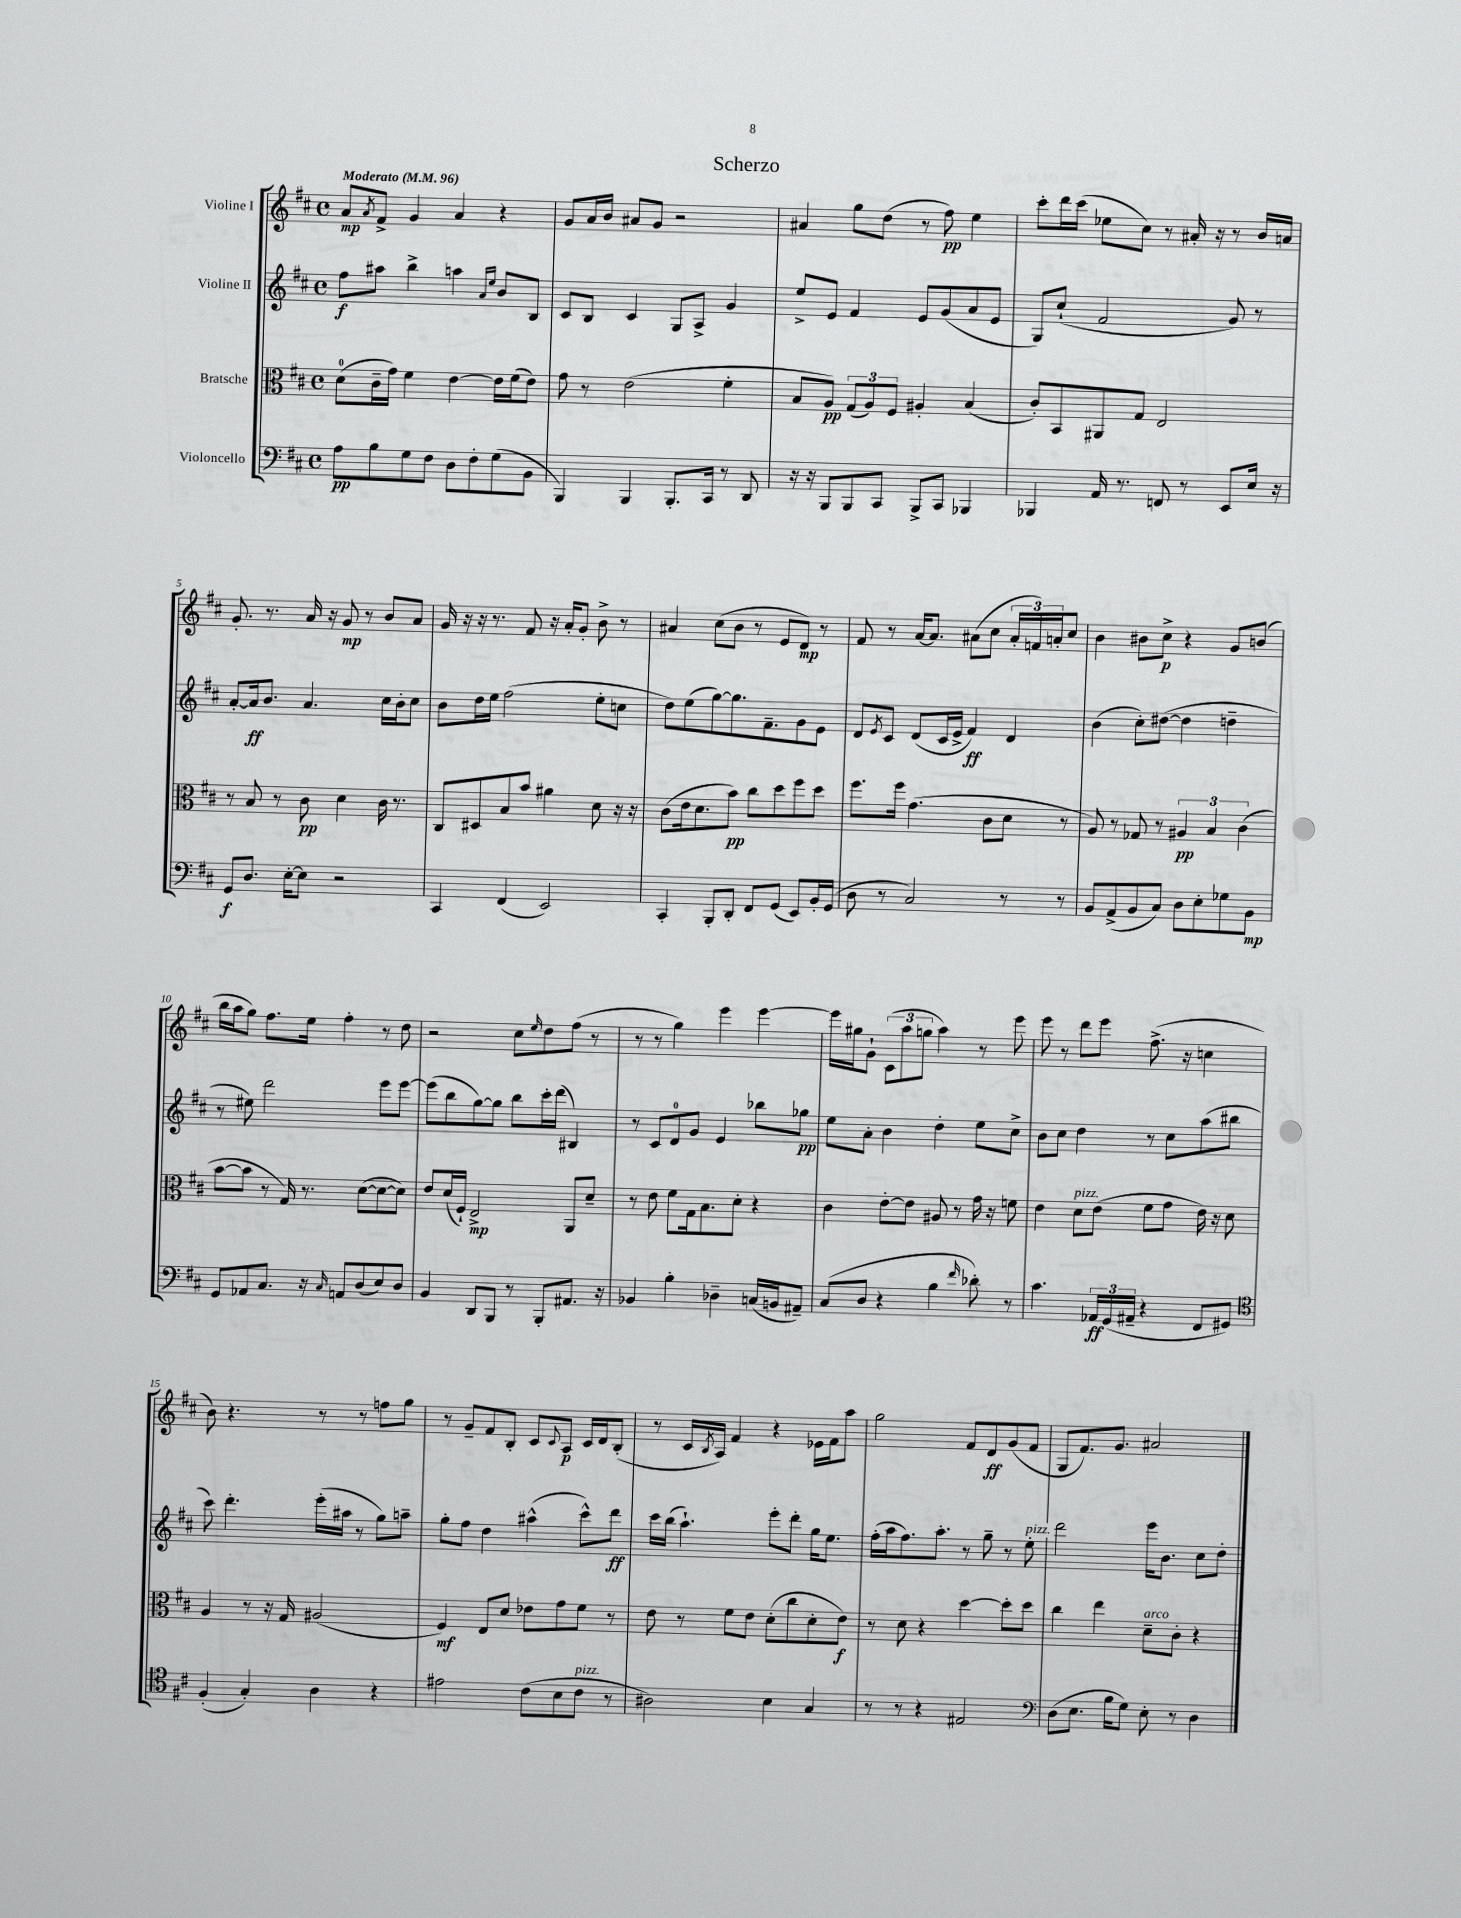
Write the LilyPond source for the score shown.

\header { title = "Scherzo" }
<<
\new StaffGroup <<
\new Staff = "s0" \with { instrumentName = "Violine I" } {
    \clef treble \key d \major \defaultTimeSignature \time 4/4 \tempo "Moderato" 4 = 96
    a'8\mp \acciaccatura { a'8 } fis'8-> g'4 a'4 r4 |
    g'8 a'16 b'16 ais'8 g'8 r2 |
    ais'4 g''8 d''8( r8 fis''8\pp) e''4 |
    cis'''8-. d'''16 cis'''16( ees''8 cis''8) r8 ais'16-. r16 r8 b'16 a'16 |
    g'8.-. r8. a'16 r16 g'8\mp r8 b'8 a'8 |
    g'16 r16 r16 r8. fis'8 r16 a'16-. g'8-. b'8-> r8 |
    ais'4 cis''8( b'8 r8 e'8 d'8\mp) r8 |
    fis'8 r8 a'16~ a'8. ais'8( cis''8 \tuplet 3/2 { ais'16-. f'16) a'16-. } cis''8 |
    b'4 bis'8 cis''8->\p r4 g'8 b'8( |
    b''16 a''16 g''8) fis''8. e''16 fis''4-. r8 d''8 |
    r2 cis''8 \grace { e''16 } d''8 fis''8( r8 |
    r8 r8 g''4) e'''4 e'''4~ |
    e'''16 gis''16 g'8-! \tuplet 3/2 { cis'8( a''8 g''8 } a''4) r8 e'''8 |
    e'''8 r8 d'''8 e'''8 fis''8.->( r16 c''4 |
    b'8) r4. r8 r8 f''8 g''8 |
    r8 g'8-- fis'8 b8-. cis'8 \appoggiatura { cis'8 } a8\p cis'16 d'16 b8-.( |
    r8 cis'16 \acciaccatura { b8 } a16) fis'4 r4 ees'16 fis'16 a''8 |
    g''2 fis'8 d'8\ff g'8( fis'8 |
    g8 fis'8.) g'8. ais'2 \bar "|." |
}
\new Staff = "s1" \with { instrumentName = "Violine II" } {
    \clef treble \key d \major \defaultTimeSignature \time 4/4
    fis''8\f ais''8 b''4-> a''4 \grace { a'16 e''16 } b'8 b8 |
    cis'8 b8 cis'4 g8 a8-> g'4 |
    e''8-> e'8 fis'4 e'8 g'8( a'8 e'8 |
    g8) cis''8-!( fis'2 g'8) r8 |
    a'8~-. a'16\ff b'8. a'4. cis''16 b'16-. cis''8 |
    b'8 d''16 e''16 fis''2( e''8-. c''8 |
    d''8) e''8( g''8~) g''8. fis'8.-- g'8 e'8 |
    d'8 \acciaccatura { e'8 } cis'8 d'8( cis'16 e'16-> fis'4\ff) d'4 |
    b'4( cis''8-.) dis''8~( dis''4 d''4-- |
    r8 eis''8) d'''2 e'''8 e'''8~ |
    e'''8( b''8 g''8~) g''8 b''8 cis'''16-. d'''16( bis4) |
    r8 cis'8 d'8-0 g'8 e'4 bes''8 ges''8\pp |
    e''8 a'8-. b'4 d''4-. e''8 cis''8-> |
    b'8 cis''8 d''4 r8 cis''8 a''8( bis''8 |
    cis'''8) d'''4.-. e'''16-.( ais''16 r8 g''8) a''8-- |
    g''8-. fis''8 d''4 ais''4-^( cis'''8-^) d'''8\ff |
    cis'''16 b''16( a''4.-!) e'''8-. d'''8-. g''16 e''8. |
    fis''16-.( a''16 fis''8.) a''8.-. r8 g''8-- r8 e''8-.^\markup { \italic "pizz." } |
    d'''2 e'''16 b'8. cis''8 d''8-. \bar "|." |
}
\new Staff = "s2" \with { instrumentName = "Bratsche" } {
    \clef alto \key d \major \defaultTimeSignature \time 4/4
    d'8-0( cis'16-- g'16) fis'4 e'4~ e'16 fis'16( e'8) |
    g'8 r8 e'2( fis'4-. |
    b8 a8\pp) \tuplet 3/2 { g8( a8) fis8 } ais4-. b4( |
    cis'8-.) b,8 ais,8 g8 e2 |
    r8 b8 r8 cis'8\pp d'4 cis'16 r8. |
    cis8 dis8 b8 b'8 ais'4 d'8 r16 r16 |
    cis'8( e'16 d'8. b'8\pp) cis''8 d''8 fis''8 d''8 |
    fis''8. fis''16 g'4.( cis'8 d'8 r8 |
    a8) r8 ges8 r8 \tuplet 3/2 { ais4\pp b4 cis'4( } |
    b'8~ b'8 r8 g16) r8. d'8~( d'8~ d'8) |
    e'8 d'16( fis16-!) e2->\mp a,8 d'8-- |
    r8 e'8 fis'8 g16 b8. d'8-. r4 |
    cis'4 e'8~-. e'8 ais8 r8 g'16 r16 f'8 |
    e'4 d'8^\markup { \italic "pizz." } e'8( fis'8 g'8 e'16) r16 d'8 |
    a4 r8 r16 g16 ais2( |
    fis4\mf) e8 d'8 ees'8 g'8 fis'8 r8 |
    e'8 r8 fis'8 e'8 d'8-.( cis''8 d'8-. e'8\f) |
    r8 d'8 r4 d''4~ d''8-. d''8 |
    cis''4 e''4 d'8--^\markup { \italic "arco" } cis'8-. r4 \bar "|." |
}
\new Staff = "s3" \with { instrumentName = "Violoncello" } {
    \clef bass \key d \major \defaultTimeSignature \time 4/4
    a8\pp b8 g8 fis8 d8 fis8-. g8( b,8 |
    b,,4) b,,4 b,,8.-. cis,16 r8 d,8 |
    r16 r16 b,,8 b,,8 cis,8 b,,8-> cis,8 bes,,4 |
    bes,,4 a,16 r8. f,8 r8 e,8 e16 r16 |
    g,8\f d8. e16~-. e8 r2 |
    cis,4 fis,4( e,2) |
    cis,4-. b,,8-. d,8-. fis,8 g,8( e,8) b,16-. g,16( |
    d8 r8 cis2) r8 r8 |
    b,8 a,8->( b,8 cis8) d8 e8-. ges8 b,8\mp |
    g,8 aes,8 cis8. r16 \grace { cis16 } a,8 d8( e8) d8 |
    b,4 d,8 b,,8 r8 b,,8-. ais,8. r16 |
    bes,4 b4-. des4-- c16( b,16 ais,8--) |
    cis8( d8 r4 b4 \grace { fis'16 } des'8-.) r8 |
    cis'4. \tuplet 3/2 { aes,16\ff g,16( ais,16-- } r4 fis,8 gis,8) |
    \clef tenor fis4-.( g4-.) a4 r4 |
    eis'2 cis'8( b8 cis'8^\markup { \italic "pizz." } r8 |
    ais2) b4 g4 |
    r8 r8 r4 eis2 |
    \clef bass d8( e8. b16 g8) e8-. r8 d4 \bar "|." |
}
>>
>>
